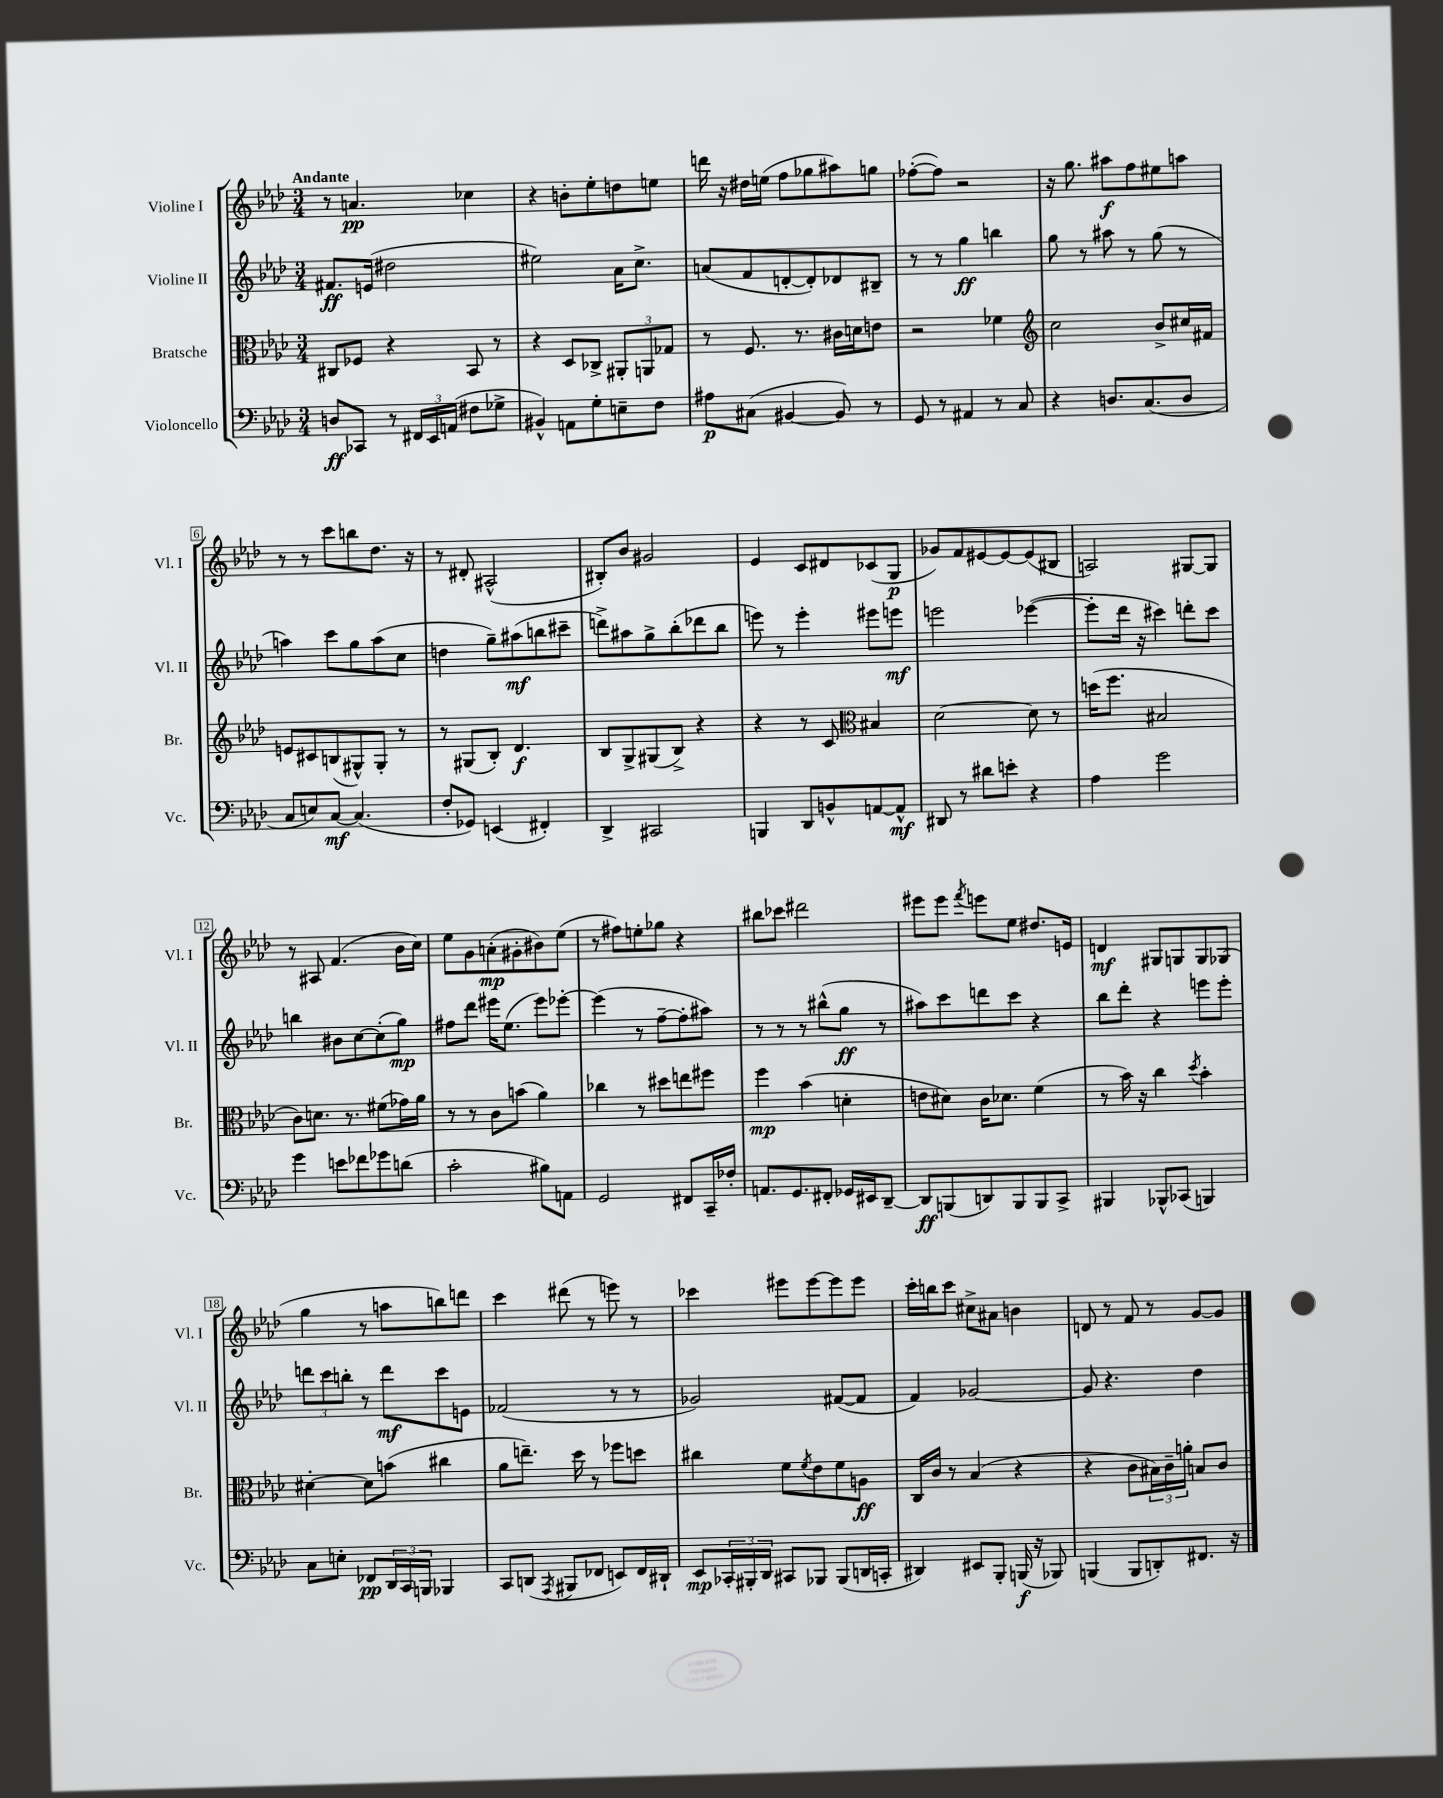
<<
\new StaffGroup <<
\new Staff = "s0" \with { instrumentName = "Violine I" shortInstrumentName = "Vl. I" } {
    \clef treble \key aes \major \numericTimeSignature \time 3/4 \tempo "Andante"
    r8 a'4.\pp ces''4 |
    r4 b'8-. ees''8-. d''8 e''8 |
    d'''16 r16 dis''16 e''16( f''8 ges''8 ais''8) g''8 |
    fes''8~-.( fes''8) r2 |
    r16 g''8. ais''8\f f''8 eis''8 a''8 |
    r8 r8 c'''8 b''8 des''8. r16 |
    r8 dis'8-. ais2-^( |
    bis8-.) bes'8 gis'2 |
    ees'4 c'8 dis'8 ces'8( g8\p |
    ges'8) f'8 eis'8~ eis'8~ eis'8( bis8 |
    a2) gis8~ gis8 |
    r8 ais8 f'4.( bes'16 c''16) |
    ees''8 g'8 a'8-.\mp( gis'8-. bis'8) ees''8( |
    r8 fis''8) e''8-. ges''8 r4 |
    bis''8 ces'''8 dis'''2 |
    eis'''8 eis'''8 \acciaccatura { f'''8 } e'''8 ees''8 dis''8. e'16 |
    d'4\mf gis8 g8 g8 ges8( |
    g''4 r8 a''8 b''8) d'''8 |
    c'''4 dis'''8( r8 e'''8) r8 |
    ces'''4 eis'''8 eis'''8~ eis'''8 eis'''8 |
    c'''16-. b''16 c'''8 cis''8-> ais'8 b'4 |
    d'8 r8 f'8 r8 g'8~ g'8 \bar "|." |
}
\new Staff = "s1" \with { instrumentName = "Violine II" shortInstrumentName = "Vl. II" } {
    \clef treble \key aes \major \numericTimeSignature \time 3/4
    fis'8.\ff e'16( dis''2 |
    eis''2) aes'16 c''8.-> |
    a'8( f'8 d'8~-. d'8-.) des'8 bis8-- |
    r8 r8 g''4\ff b''4 |
    g''8 r8 ais''8 r8 g''8( r8 |
    a''4) c'''8 g''8 a''8( c''8 |
    d''4 g''8--) ais''8\mf( b''8 cis'''8-- |
    d'''8->) ais''8 g''8-> bes''8-.( des'''8 bes''8 |
    e'''8) r8 e'''4-. eis'''8 e'''8\mf |
    e'''2 ees'''4~( |
    ees'''8-. des'''16 r16 cis'''4) d'''8-. cis'''8 |
    b''4 bis'8 c''8~ c''8-.( g''8\mp) |
    fis''8 des'''8 eis'''16 ees''8.( eis'''8) ees'''8~-. |
    ees'''4( r8 f''8~-- f''8-. ais''8) |
    r8 r8 r8 bis''8-^( g''8\ff r8 |
    ais''8) c'''8 d'''8 c'''8 r4 |
    bes''8 des'''8-. r4 e'''8 e'''8-. |
    \tuplet 3/2 { d'''8 c'''8 b''8-. } r8 d'''8\mf c'''8 e'8 |
    fes'2( r8 r8 |
    ges'2) fis'8~( fis'8 |
    f'4) ges'2~ |
    ges'8 r4. des''4 \bar "|." |
}
\new Staff = "s2" \with { instrumentName = "Bratsche" shortInstrumentName = "Br." } {
    \clef alto \key aes \major \numericTimeSignature \time 3/4
    cis8 fes8 r4 bes,8 r8 |
    r4 des8 ces8-> \tuplet 3/2 { ais,8-. a,8 ges8 } |
    r8 f8. r8. cis'16 d'16 e'8 |
    r2 fes'4 |
    \clef treble c''2 bes'8-> cis''16 fis'16 |
    e'8 cis'8 b8( gis8-^) gis8-. r8 |
    r8 gis8( bes8-.) des'4.\f |
    bes8 g8-> gis8( bes8->) r4 |
    r4 r8 c'8 \clef alto bis4 |
    des'2~ des'8 r8 |
    d''16( f''8. bis2 |
    c'8) d'8. r8. fis'8( ges'16) aes'16 |
    r8 r8 c'8 b'8( aes'4) |
    ces''4 r8 dis''8 e''8 fis''8 |
    f''4\mp bes'4( d'4-. |
    e'8 dis'8) c'16 des'8. f'4( |
    r8 bes'16) r16 c''4 \acciaccatura { des''8 } bes'4-. |
    dis'4~-. dis'8 b'8( cis''4 |
    aes'8 e''8.--) des''16 r8 fes''8 d''8 |
    cis''4 f'8 \acciaccatura { f'8 } ees'8 f'8 a8\ff |
    c16 c'16 r8 bes4( r4 |
    r4 c'8 \tuplet 3/2 { bis16) c'16-- a'16-. } b8 c'8 \bar "|." |
}
\new Staff = "s3" \with { instrumentName = "Violoncello" shortInstrumentName = "Vc." } {
    \clef bass \key aes \major \numericTimeSignature \time 3/4
    d8\ff ces,8 r8 \tuplet 3/2 { fis,16 ees,16 a,16( } fis8 ges8-> |
    bis,4-^) a,8 g8-. e8-- f8 |
    ais8\p cis8( bis,4~ bis,8) r8 |
    g,8 r8 ais,4 r8 c8 |
    r4 d8. c8.( d8 |
    c8 e8) c8~\mf c4.( |
    f8-. ges,8) e,4( fis,4-.) |
    des,4-> cis,2 |
    b,,4 des,8 b,8-^ a,8~ a,8-^\mf |
    dis,8 r8 dis'8 e'8-. r4 |
    aes4 g'2 |
    g'4 e'8 fes'8 ges'8 d'8( |
    c'2-. bis8) a,8 |
    g,2 fis,8 c,16-- fes16-. |
    a,8. g,8. fis,8-. ges,16 eis,16 des,8~-- |
    des,8\ff b,,8( d,8) b,,8 b,,8 c,8-> |
    bis,,4 bes,,8-^ ces,8( b,,4) |
    c8 e8-. fes,8\pp \tuplet 3/2 { des,16 c,16 b,,16 } bes,,4 |
    c,8 d,8( \acciaccatura { aes,,8 } bis,,8 fes,8 e,8) fes,16 dis,16-! |
    ees,8\mp \tuplet 3/2 { ces,16-. bis,,16-. des,16 } cis,8 bes,,8 bes,,8( d,16 c,16-. |
    dis,4) eis,8 bes,,8-. b,,16\f( r16 bes,,8) |
    b,,4( b,,8 d,8-.) fis,8. r16 \bar "|." |
}
>>
>>
\layout { \context { \Score \override BarNumber.stencil = #(make-stencil-boxer 0.1 0.3 ly:text-interface::print) } }
